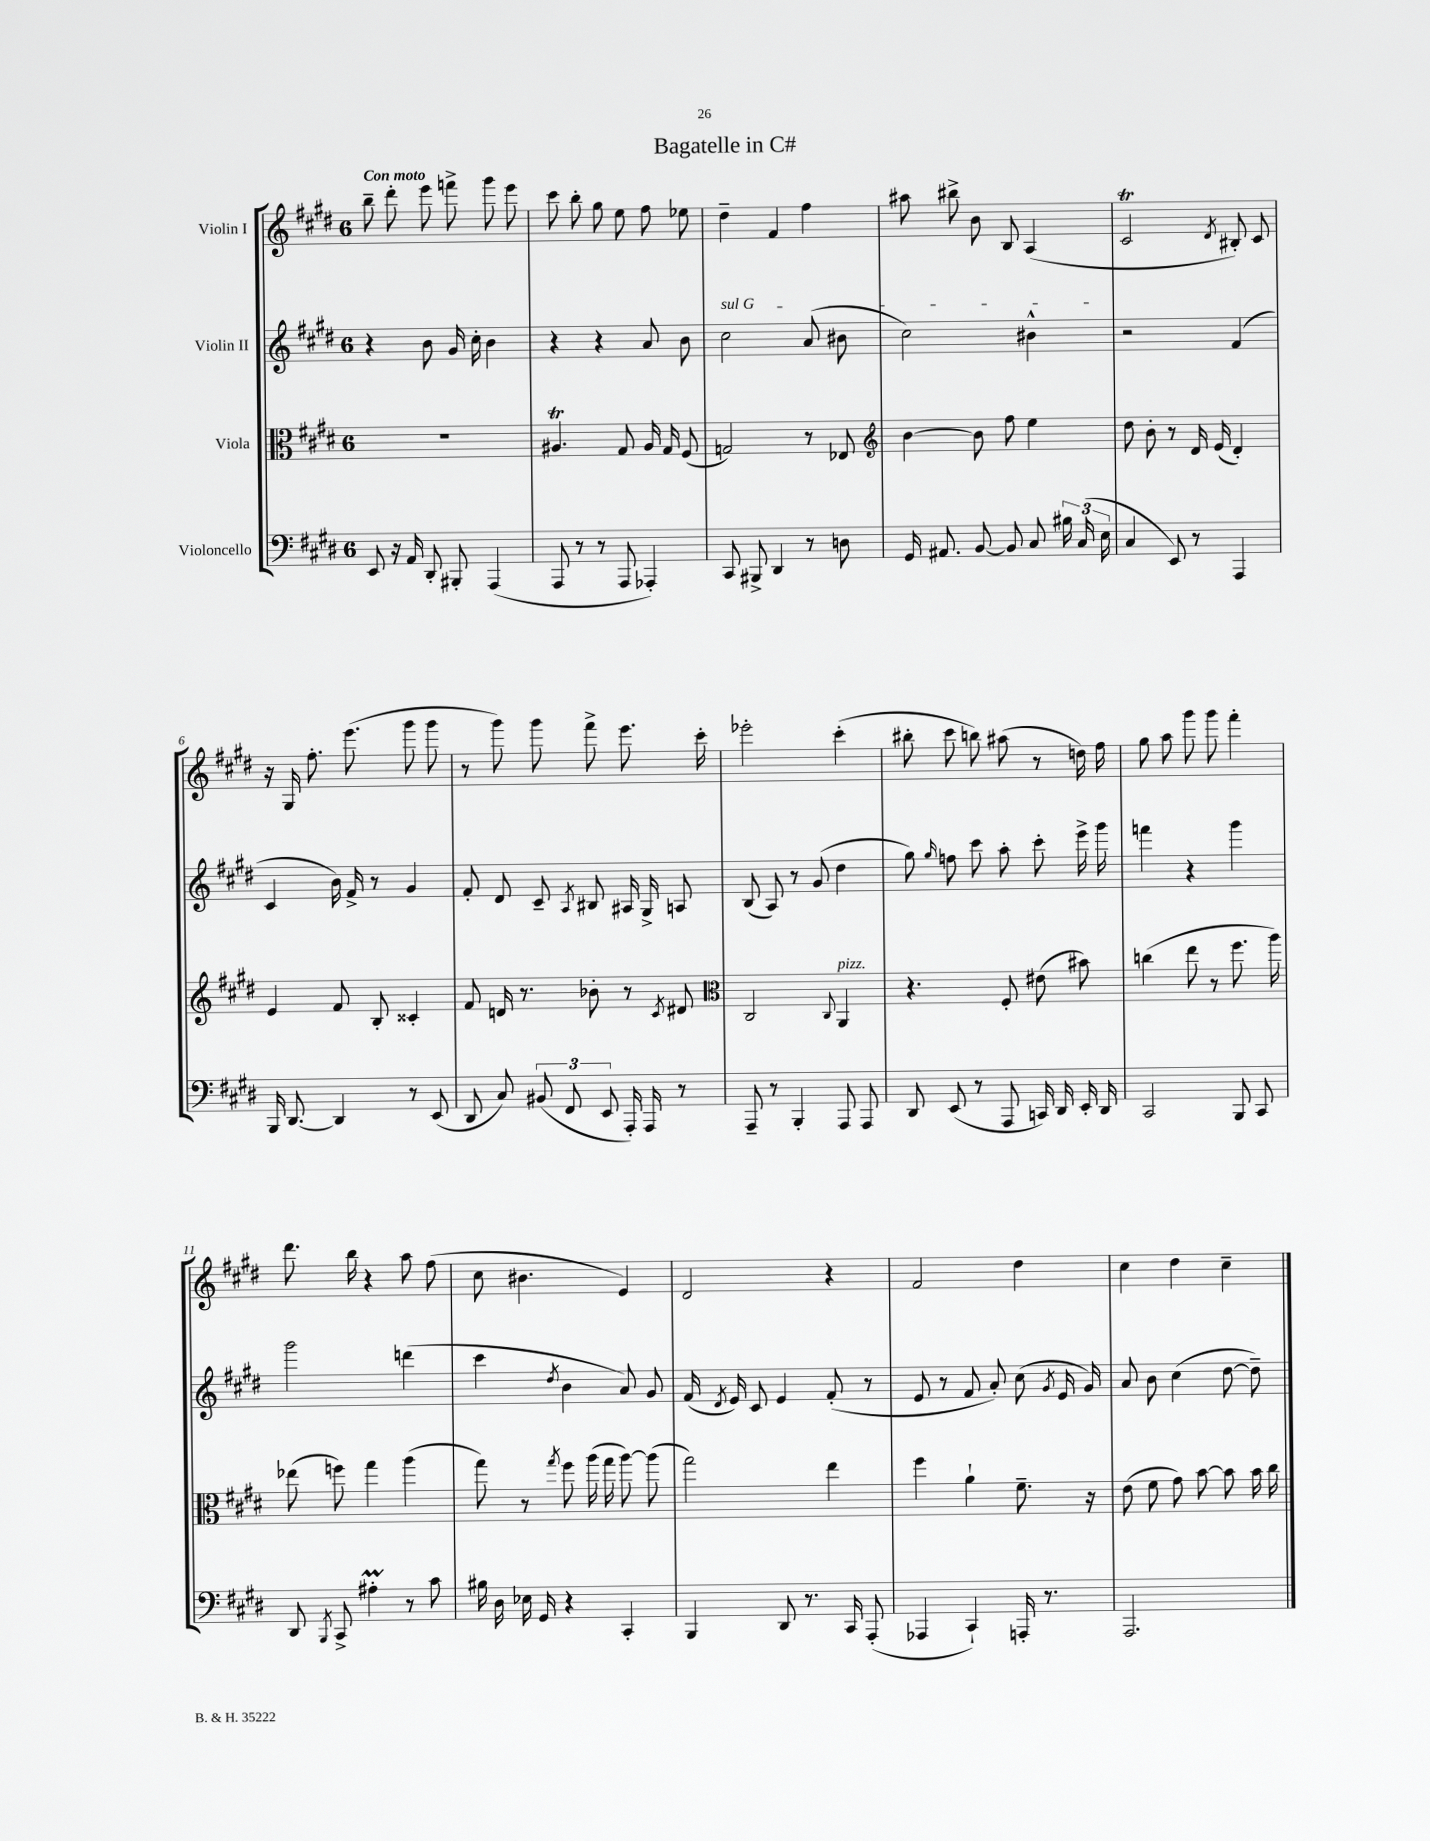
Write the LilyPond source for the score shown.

\header { title = "Bagatelle in C#" }
<<
\new StaffGroup <<
\new Staff = "s0" \with { instrumentName = "Violin I" } {
    \clef treble \key e \major \once \override Staff.TimeSignature.style = #'single-digit \time 6/8 \tempo "Con moto"
    \autoBeamOff b''8-- dis'''8-. e'''8 f'''8-> gis'''8 e'''8 |
    cis'''8 b''8-. gis''8 e''8 fis''8 ees''8 |
    dis''4-- fis'4 fis''4 |
    ais''8 bis''8-> b'8 b8 a4( |
    cis'2\trill \acciaccatura { dis'8 } bis8-.) cis'8 |
    r16 gis16 fis''8.-. e'''8.( gis'''8 gis'''8 |
    r8 gis'''8) gis'''8 fis'''8-> e'''8. cis'''16-. |
    ees'''2-. cis'''4-.( |
    bis''8-. cis'''8 b''8) ais''8( r8 d''16) fis''16 |
    gis''8 a''8 gis'''8 gis'''8 fis'''4-. |
    dis'''8. b''16 r4 a''8 fis''8( |
    cis''8 bis'4. e'4) |
    dis'2 r4 |
    fis'2 dis''4 |
    cis''4 dis''4 cis''4-- \bar "|." |
}
\new Staff = "s1" \with { instrumentName = "Violin II" } {
    \clef treble \key e \major \once \override Staff.TimeSignature.style = #'single-digit \time 6/8
    \autoBeamOff r4 b'8 gis'16 cis''16-. b'4 |
    r4 r4 a'8 b'8 |
    \once \override TextSpanner.bound-details.left.text = \markup { \italic "sul G" } cis''2\startTextSpan a'8( bis'8 |
    cis''2) bis'4-^\stopTextSpan |
    r2 fis'4( |
    cis'4 b'16) fis'16-> r8 gis'4 |
    fis'8-. dis'8 cis'8-- \acciaccatura { a8 } bis8 ais16 gis16-> a8 |
    b8( a8) r8 gis'8( dis''4 |
    gis''8) \grace { gis''16 } f''8 cis'''8 a''8-. cis'''8-. e'''16-> gis'''16 |
    f'''4 r4 gis'''4 |
    gis'''2 d'''4( |
    cis'''4 \acciaccatura { dis''8 } b'4 a'8) gis'8 |
    fis'16( \acciaccatura { dis'8 } e'16) cis'8 e'4 fis'8-.( r8 |
    e'8 r8 fis'8 a'8-.) cis''8( \acciaccatura { gis'8 } e'16 gis'16) |
    a'8 b'8 cis''4( dis''8~ dis''8--) \bar "|." |
}
\new Staff = "s2" \with { instrumentName = "Viola" } {
    \clef alto \key e \major \once \override Staff.TimeSignature.style = #'single-digit \time 6/8
    \autoBeamOff R2. |
    ais4.\trill gis8 ais16 gis16 fis8( |
    g2) r8 ees8 |
    \clef treble b'4~ b'8 fis''8 e''4 |
    dis''8 b'8-. r8 dis'16 e'16( dis'4-.) |
    e'4 fis'8 b8-. cisis'4-. |
    fis'8 d'16 r8. bes'8-. r8 \acciaccatura { cis'8 } dis'8 |
    \clef alto cis2 \appoggiatura { cis8 } a,4^\markup { \italic "pizz." } |
    r4. fis8-. eis'8( bis'8) |
    c''4( e''8 r8 fis''8. a''16) |
    ees''8( f''8) gis''4 a''4( |
    gis''8) r8 \acciaccatura { gis''8 } fis''8 a''16( gis''16 a''8~) a''8( |
    gis''2) e''4 |
    fis''4 a'4-! fis'8.-- r16 |
    e'8( fis'8 gis'8) b'8~ b'8 b'16 cis''16 \bar "|." |
}
\new Staff = "s3" \with { instrumentName = "Violoncello" } {
    \clef bass \key e \major \once \override Staff.TimeSignature.style = #'single-digit \time 6/8
    \autoBeamOff e,8 r16 a,16 dis,8-. bis,,8-. a,,4( |
    a,,8 r8 r8 a,,8 aes,,4-.) |
    cis,8 bis,,8-> dis,4 r8 d8 |
    gis,16 ais,8. b,8~ b,8 cis8 \tuplet 3/2 { bis16 cis16( e16 } |
    cis4 e,8) r8 a,,4 |
    b,,16 dis,8.~ dis,4 r8 e,8( |
    dis,8 cis8) \tuplet 3/2 { bis,8( fis,8 e,8 } a,,16-.) a,,16 r8 |
    a,,8-- r8 b,,4-. a,,8 a,,8 |
    dis,8 e,8( r8 a,,8 c,16) dis,16 e,16-. dis,16 |
    cis,2 b,,8 cis,8 |
    dis,8 \acciaccatura { b,,8 } cis,8-> ais4-.\prall r8 cis'8 |
    bis16 dis16 ees16 gis,16 r4 cis,4-. |
    b,,4 dis,8 r8. cis,16 a,,8-.( |
    aes,,4 cis,4-!) a,,16-. r8. |
    a,,2. \bar "|." |
}
>>
>>
